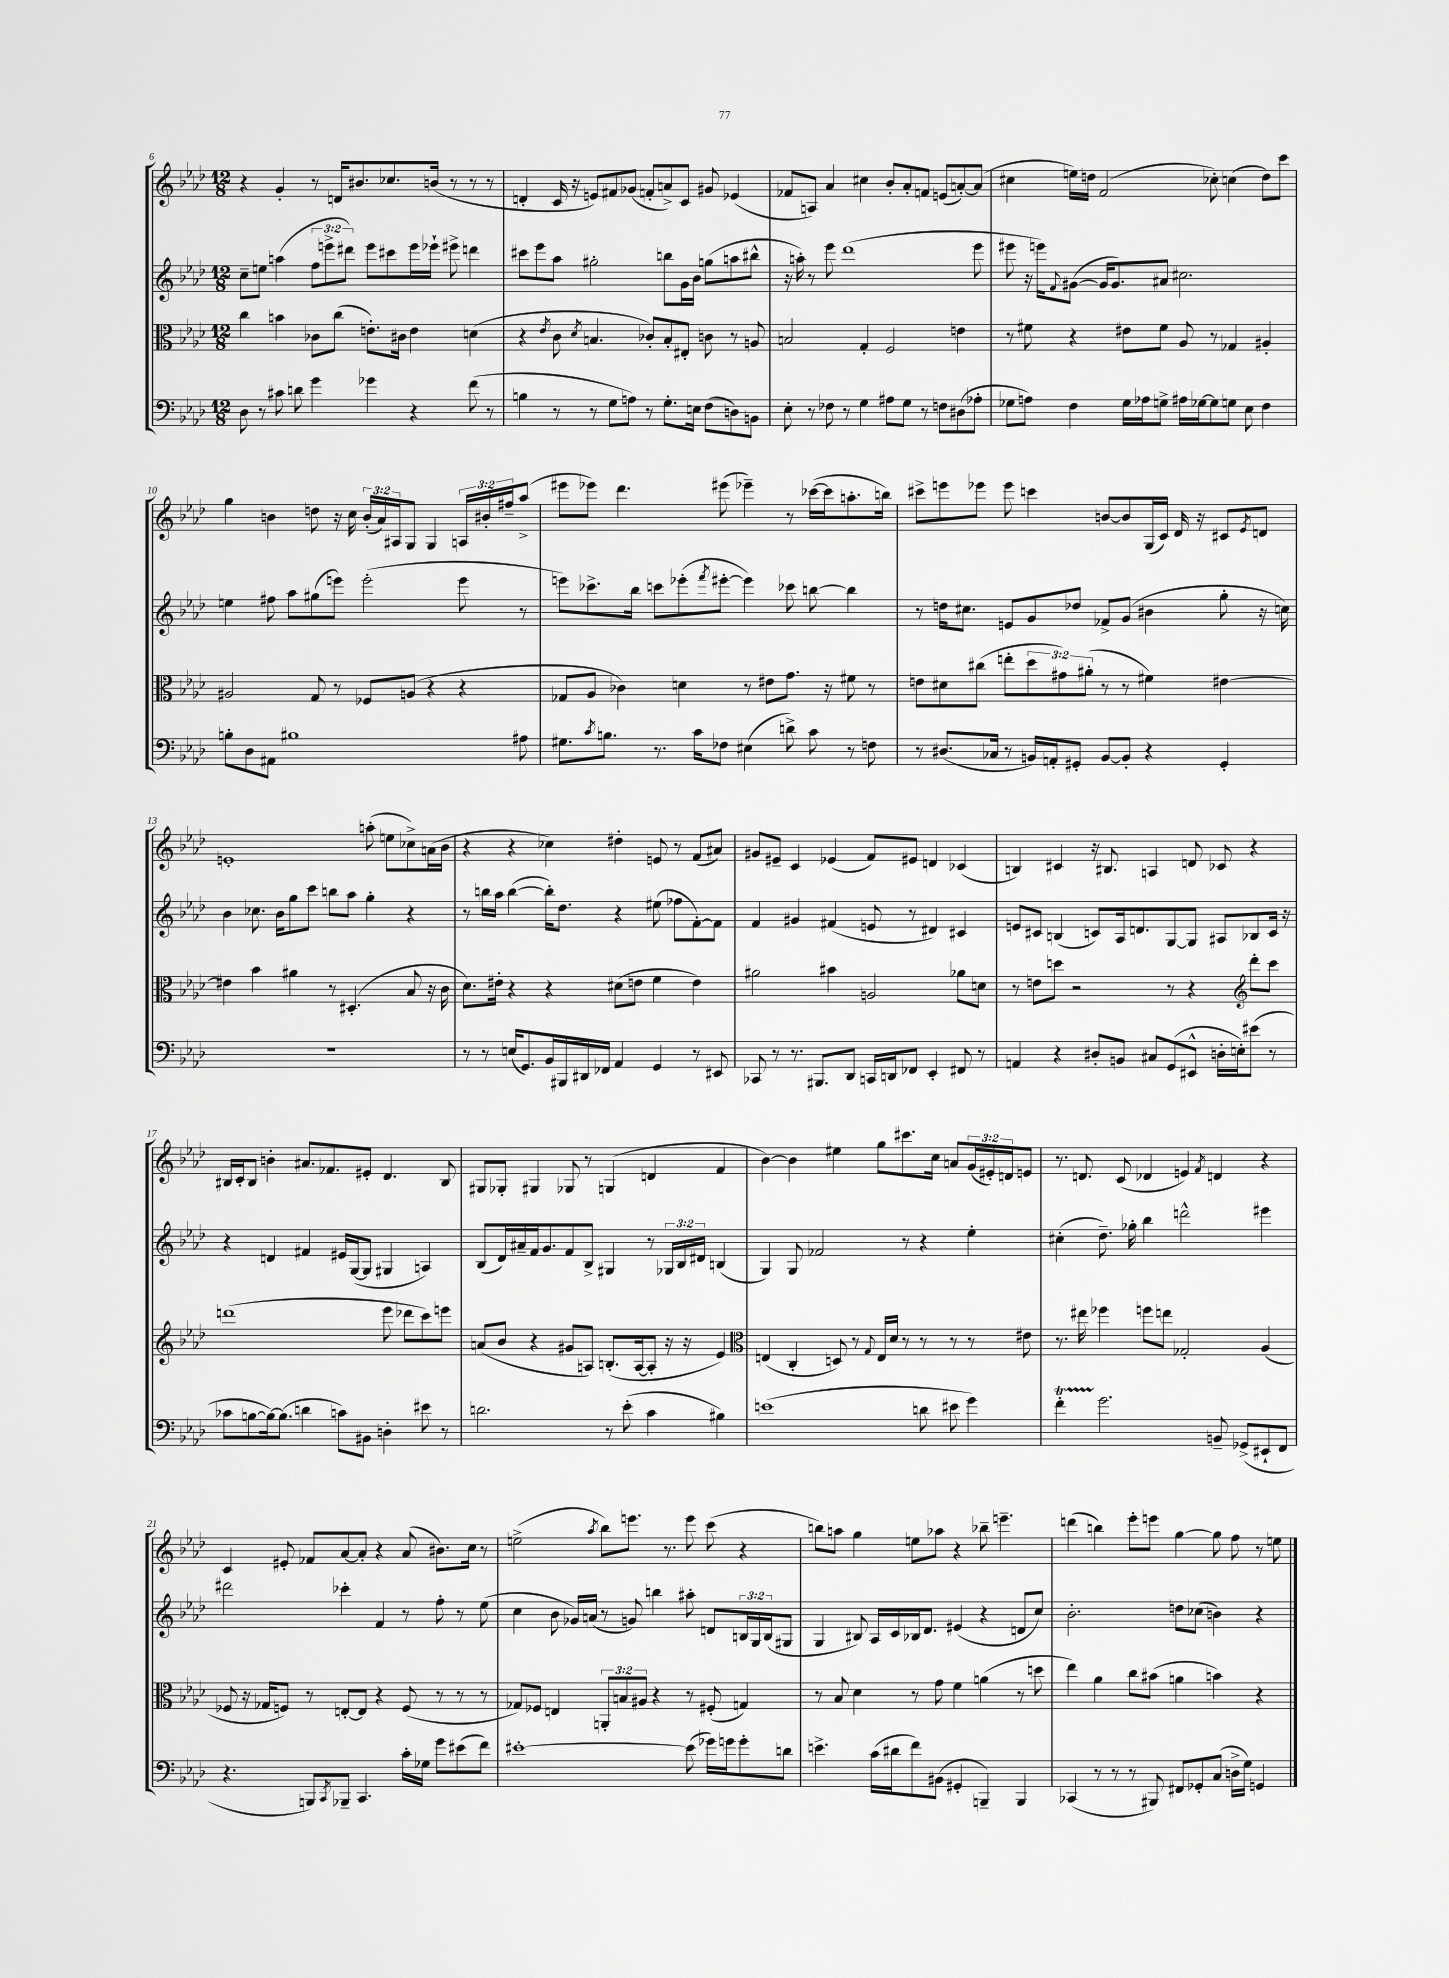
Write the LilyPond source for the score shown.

<<
\new StaffGroup <<
\new Staff = "s0" {
    \clef treble \key aes \major \numericTimeSignature \time 12/8 \override Staff.TupletNumber.text = #tuplet-number::calc-fraction-text
    r4 g'4-. r8 d'16 bis'8. ces''8. b'16( r8 r8 r8 |
    d'4-. c'16 r16 e'8) fis'8 ges'8( f'8-. a'8->) c'8 gis'8 ees'4( |
    fes'8 a8) aes'4 cis''4 bes'8-. aes'8-. f'8 e'8( a'8~-.) a'8( |
    cis''4 e''16) d''16 f'2( ces''8-.) c''4( d''8) c'''8 |
    g''4 b'4 d''8 r16 c''16 \tuplet 3/2 { b'16-.( aes'16) ais16 } g8 g4 \tuplet 3/2 { a16 bis'16-. fis''16-- } aes''8->( |
    eis'''8 ees'''8) des'''4. eis'''8( ees'''4--) r8 ces'''16~( ces'''16 a''8.-. b''16) |
    cis'''8-> e'''8 ees'''8 ees'''8 c'''4 b'8~ b'8 g16( c'16) des'16 r16 cis'8 \acciaccatura { ees'8 } d'8 |
    e'1-. a''8-.( e''8 ces''8->) a'16( bes'16 |
    r4 r4 ces''4) dis''4-. e'8 r8 f'8( ais'8) |
    gis'8 eis'8-- c'4 ees'4( f'8) eis'8 d'4 ces'4( |
    b4) cis'4 r16 bis8. a4 d'8 ces'8 r4 |
    bis16 c'16-. bis8 b'4-. ais'8. fes'8. eis'8-. des'4. bis8 |
    gis8 ges8-. gis4 ges8 r8 g4( d'4 f'4 |
    bes'4~) bes'4 eis''4 g''8 cis'''8. c''16 a'8 \tuplet 3/2 { g'16( eis'16-.) d'16 } e'8 |
    r8. d'8. c'8( des'4 e'4) \acciaccatura { f'8 } d'4 r4 |
    c'4 eis'8-. fes'8 aes'8~ aes'8-. r4 aes'8( bis'8.) c''16 r8 |
    e''2->( \acciaccatura { aes''8 } bes''8) e'''8. r8. e'''8 c'''8( r4 |
    b''8) a''8 g''4 e''8 aes''8 r4 bes''8-- e'''4.-- |
    d'''4( b''4) ees'''8-. e'''8 g''4~ g''8 f''8 r8 e''8 \bar "|." |
}
\new Staff = "s1" {
    \clef treble \key aes \major \numericTimeSignature \time 12/8 \override Staff.TupletNumber.text = #tuplet-number::calc-fraction-text
    c''8-- e''8 a''4( \tuplet 3/2 { f''8 e'''8-> dis'''8) } e'''8 cis'''8 e'''16 ees'''16-! eis'''8-> d'''4 |
    cis'''8 ees'''8 aes''8 gis''2-. b''8 g'16 bes'16 g''8( a''8 bis''8-^ |
    r16 a''16-.) r8 ees'''8 des'''1( ees'''8 |
    eis'''8 r16 e'''16) \appoggiatura { f'8 } gis'8~( gis'16 gis'8.) ais'8 cis''2. |
    e''4 fis''8 aes''8 gis''8( e'''8) e'''2-.( e'''8 r8 |
    e'''8) ces'''8.-> bes''16 c'''8 ees'''8-.( \acciaccatura { f'''8 } eis'''8~-. eis'''4) ces'''8 b''8~ b''4 |
    r8 d''16 cis''8. e'8 g'8 des''8 fes'8-> g'8( bis'4 g''8-. r16 c''16) |
    bes'4 ces''8. bes'16 g''8 c'''8 b''8 aes''8 g''4-. r4 |
    r8 b''16 aes''16 b''4~( b''16-.) des''8. r4 eis''8( fes''8 f'8~-.) f'8 |
    f'4 gis'4 fis'4( e'8 r8 dis'4) cis'4 |
    e'8 cis'8 b4( c'8) aes16 d'8. g8~ g8 ais8 bes8 c'16 r16 |
    r4 d'4 fis'4 eis'16 g16~( g8 gis4 a4) |
    bes8( des'16) ais'16-- f'16 g'8. f'8 bes8-> gis4 r8 \tuplet 3/2 { ges16 bes16 dis'16 } b4( |
    g4) g8 fes'2 r8 r4 ees''4-. |
    cis''4-.( des''8.--) ges''16-. bes''4 d'''2-^ eis'''4 |
    dis'''2 ces'''4-. f'4 r8 f''8-. r8 ees''8( |
    c''4 bes'8 ges'16) a'16( r8 g'8) b''4 ais''8-. d'8 \tuplet 3/2 { b16 g16 b16( } gis8 |
    g4 bis8) aes16 c'16 bes16 des'8. eis'4( r4 d'8 c''8) |
    bes'2.-. d''8 ces''8( b'4) r4 \bar "|." |
}
\new Staff = "s2" {
    \clef alto \key aes \major \numericTimeSignature \time 12/8 \override Staff.TupletNumber.text = #tuplet-number::calc-fraction-text
    c''4 b'4 ces'8 c''8( e'8.-.) cis'16 e'4 d'4( |
    r4 \acciaccatura { ees'8 } c'8 \acciaccatura { des'8 } b4. ces'8-.) b8-. eis8-. c'8 r8 a8 |
    b2 g4-. f2 e'4 |
    r8 fis'8 r4 eis'8 fis'8 aes8 r8 ges4 ais4-. |
    ais2 g8 r8 fes8 a8( r4 r4 |
    ges8 aes8 ces'4) d'4 r8 eis'8 g'8. r16 fis'8 r8 |
    e'8 dis'8 cis''8( e''8-. \tuplet 3/2 { des''8 gis'8) ais'8-.( } r8 r8 fis'4) eis'4~ |
    eis'4 bes'4 ais'4 r8 dis4.-.( bes8 r16 c'16 |
    des'8.) eis'16-. r4 r4 dis'8( e'8 f'4 e'4) |
    ais'2 bis'4 a2 aes'8 d'8 |
    r8 e'8 d''8 r2 r8 r4 \clef treble des'''8-. c'''8 |
    d'''1( ees'''8 des'''8 c'''8) e'''8 |
    a'8( bes'8 r4 gis'8 a8) b8.-.( a16~ a8-. r16 r16 ees'4) |
    \clef alto e4( c4-. d8) r8 \appoggiatura { g8 } e16 des'16 r8 r8 r8 r8 eis'8 |
    r8. eis''16 fes''4 f''8 e''8 ges2-. aes4( |
    fes8 r16 ges16 f8) r8 e8~-. e8 r4 f8( r8 r8 r8 |
    ges8) fes8 e4 \tuplet 3/2 { a,8-. b8 ais8 } r4 r8 fis8-.( g4) |
    r8 bes8 des'4 r8 g'8 f'4 a'4( r8 d''8 |
    ees''4) aes'4 c''8 bis'8( a'4 b'4) r4 \bar "|." |
}
\new Staff = "s3" {
    \clef bass \key aes \major \numericTimeSignature \time 12/8
    des8 r8 cis'8 d'8 g'4 ges'4 r4 f'8( r8 |
    b4 r8 r8 g8 a8) r8 g8.-. e16 f8( d8) b,8 |
    ees8-. r8 fes8 r8 g4 ais8 g8 r8 f8 dis8( aes8-. |
    ges8 a8) f4 ges16 aes16 g8-> ais16 ges16~ ges8 g8 ees8 f4 |
    b8-. des8 ais,8 bis1 ais8 |
    gis8. \acciaccatura { c'8 } b8. r8. c'16 fes8 eis4( d'8->) c'8 r8 f8 |
    r8 dis8.( ces16 r8 b,16) a,16-. gis,8-. b,8~ b,8-. r4 gis,4-. |
    R1. |
    r8 r8 e16( g,8.) bes,16 bis,,16 dis,16 fes,16 aes,4 g,4 r8 eis,8 |
    ces,8 r8 r8. bis,,8. des,8 c,16 d,16 fes,8 ees,4-. fis,8 r8 |
    a,4 r4 dis8-. b,8 cis8 g,8( eis,8-^ d16-. e16-.) eis'8( r8 |
    ces'8 b8~ b16~) b8.( d'4 c'8) bis,8 d4-. eis'8 r8 |
    d'2. r8 ees'8-.( c'4 bis4) |
    e'1( d'8 eis'8 g'4) |
    f'4-.\startTrillSpan g'2.\stopTrillSpan b,8-- ges,8->( eis,8-! f,8 |
    r4. b,,8) \acciaccatura { c,8 } bes,,8-- c,4. c'16-. ges16 g'8 eis'8( f'8) |
    eis'1~-. eis'8( ges'16) g'16 g'8-. d'8 |
    e'4.-> c'16( dis'16 f'8) bis,8( gis,4-. b,,4--) b,,4 |
    ces,4( r8 r8 r8 bis,,8) fis,8 ges,8-. c8( d16-> g16) g,4 \bar "|." |
}
>>
>>
\layout { \context { \Score currentBarNumber = #6 } }
